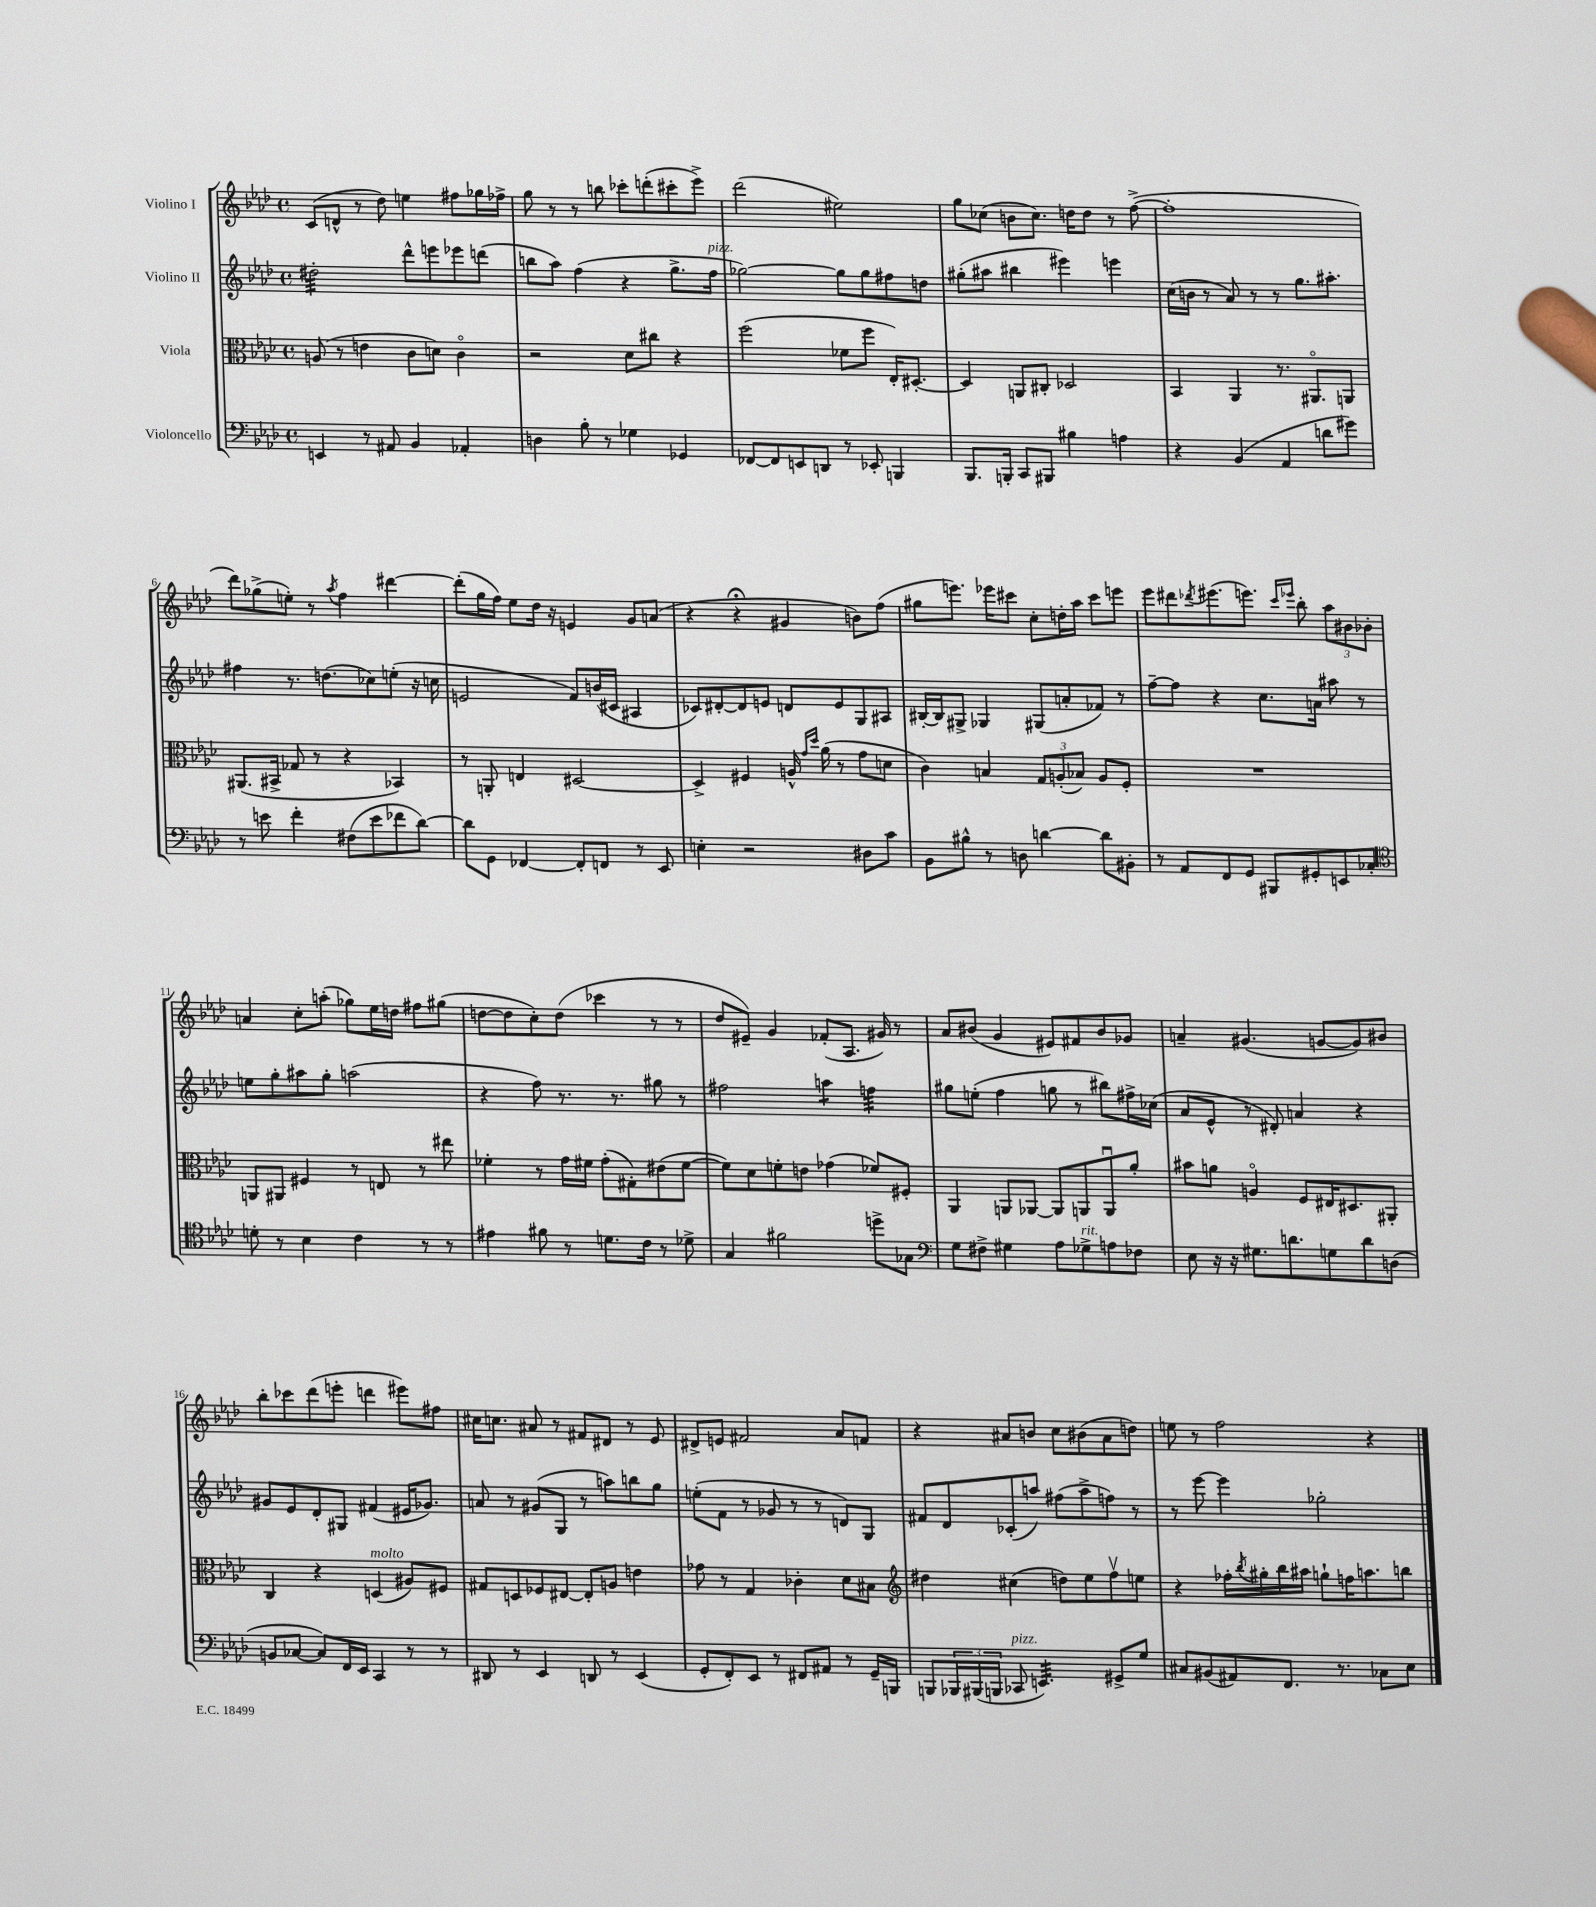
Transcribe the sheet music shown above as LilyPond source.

<<
\new StaffGroup <<
\new Staff = "s0" \with { instrumentName = "Violino I" } {
    \clef treble \key aes \major \defaultTimeSignature \time 4/4
    c'8( d'8-^ r8 des''8) e''4 fis''8 ges''16 fes''16-> |
    g''8 r8 r8 b''8 ces'''8-. d'''8-.( cis'''8-. ees'''8->) |
    des'''2( eis''2) |
    g''8 ces''8( b'8 ces''8.) d''16 d''8 r8 f''8~->( |
    f''1-. |
    des'''8) ges''8->( e''8-.) r8 \acciaccatura { aes''8 } f''4 dis'''4~ |
    dis'''8-.( g''16 f''16) ees''8 des''16 r16 e'4 g'8 a'8( |
    r4 r4\fermata gis'4 b'8) f''8( |
    gis''8 e'''8.) ees'''16 cis'''8 c''8-. d''16-. aes''16 cis'''8 e'''8 |
    ees'''8 dis'''8 \acciaccatura { des'''8 } eis'''8.( e'''8.) \grace { c'''16 ees'''16 } bes''8-. \tuplet 3/2 { aes''8 bis'8 bes'8-. } |
    a'4 c''8-. a''8-.( ges''8) ees''16 d''16 fis''8 gis''8( |
    d''8~ d''8 c''8-.) d''8( ces'''4 r8 r8 |
    des''8 eis'8--) g'4 fes'8-.( aes8. gis'16) r8 |
    aes'8 bis'8( g'4 eis'8) fis'8 bis'8 ges'8 |
    a'4-- gis'4.( g'8~ g'8) bis'8 |
    bes''8-. ces'''8 des'''8( e'''8-. d'''4 eis'''8) fis''8 |
    cis''16 c''8. ais'8 r8 fis'8 dis'8 r8 ees'8 |
    dis'8-> e'8 fis'2 aes'8 f'8 |
    r4 ais'8 b'8 c''8 bis'8( ais'8 d''8) |
    e''8 r8 f''2 r4 \bar "|." |
}
\new Staff = "s1" \with { instrumentName = "Violino II" } {
    \clef treble \key aes \major \defaultTimeSignature \time 4/4
    dis''2:32-. des'''8-^ e'''8 ees'''8 d'''8( |
    b''8 aes''8) f''4( r4 g''8.-> f''16^\markup { \italic "pizz." } |
    ges''2~) ges''8 ges''8 fis''8 d''8 |
    gis''8-.( ais''8 bis''4 eis'''4) e'''4 |
    c''16( b'16 r8 aes'8) r8 r8 g''8. ais''8.-. |
    fis''4 r8. d''8.( ces''8) e''8-.( r16 c''16 |
    e'2 f'8) b'16( cis'16 ais4 |
    ces'8) dis'8~-. dis'8 e'8 d'8 e'8 g8 ais8 |
    bis16~-. bis16 gis8-> ges4 gis8( a'8-. fes'8) r8 |
    f''8~-- f''8 r4 c''8. a'16 ais''8 r8 |
    e''8 g''8-. ais''8 g''8-. a''2( |
    r4 f''8) r8. r8. gis''8 r8 |
    fis''2 a''4:8 f''4:32 |
    gis''8 e''8-.( f''4 g''8 r8 bis''8) fis''16-> ces''16( |
    aes'8 ees'8-^ r8 dis'8-.) a'4 r4 |
    gis'8 ees'8 des'8-. gis8 fis'4( eis'16 ges'8.) |
    a'8 r8 gis'8( g8 r8 a''8) b''8 g''8 |
    e''8-.( f'8 r8 ges'8 r8 r8 d'8) g8 |
    fis'8 des'8 ces'8-.( a''8) fis''8( a''8-> f''8) r8 |
    r8 ees'''8~ ees'''4 ges''2-. \bar "|." |
}
\new Staff = "s2" \with { instrumentName = "Viola" } {
    \clef alto \key aes \major \defaultTimeSignature \time 4/4
    a8( r8 e'4 c'8 d'8) c'4\flageolet |
    r2 des'8 cis''8 r4 |
    f''2( fes'8 f''8 ees16-.) dis8.~-. |
    dis4 a,8 cis8-. des2 |
    bes,4 aes,4 r8. ais,8.\flageolet a,8 |
    ais,8.( bis,16-> ges8 r8 r4 bes,4) |
    r8 a,8-. e4 dis2~ |
    dis4-> fis4 a16-^ \grace { g'16 des''16 } aes'16( r8 g'8 d'8 |
    c'4) b4 \tuplet 3/2 { g8 a8-.( bes8) } a8 f8-. |
    R1 |
    a,8 ais,8 fis4 r8 e8 r8 eis''8 |
    fes'4-. r8 g'16 fis'16 g'8-.( gis8-.) eis'8( fis'8~ |
    fis'8) des'8 f'8-. e'8 ges'4( fes'8) fis8-. |
    aes,4 a,8 aes,8~ aes,8 a,8 a,8\downbow aes'8-. |
    bis'8 a'8 a4\flageolet f8 eis16 dis8. ais,8-. |
    c4 r4 d4^\markup { \italic "molto" }( ais8) fis8 |
    gis8 d8 fes8 eis8~ eis8-. a8 e'4 |
    ges'8 r8 g4 ces'4-. des'8 bis8 |
    \clef treble dis''4 cis''4( d''8) ees''8 f''8\upbow e''8 |
    r4 fes''16-. \acciaccatura { bes''8 } gis''16-. bes''16 ais''16 g''8-! f''16 a''8. b''8 \bar "|." |
}
\new Staff = "s3" \with { instrumentName = "Violoncello" } {
    \clef bass \key aes \major \defaultTimeSignature \time 4/4
    e,4 r8 ais,8 bes,4 aes,4-. |
    d4 bes8-. r8 ges4 ges,4 |
    fes,8~ fes,8 e,8 d,8 r8 ees,8-. b,,4 |
    bes,,8. b,,16-. c,8 bis,,8 bis4 a4 |
    r4 bes,4( aes,4 d'8 gis'8) |
    r8 e'8 f'4-. fis8( e'8 fes'8 des'8~) |
    des'8 g,8 fes,4~ fes,8-. f,8 r8 ees,8 |
    e4-. r2 dis8 c'8 |
    bes,8 bis8-^ r8 d8 d'4~ d'8 bis,8-. |
    r8 aes,8 f,8 g,8 bis,,8 gis,8-. e,8 ces8-. |
    \clef tenor d'8-. r8 bes4 c'4 r8 r8 |
    eis'4 fis'8 r8 d'8. c'16 r8 des'8-> |
    g4 fis'2 d''8-> ges8 |
    \clef bass g8 fis8-> gis4 aes8 ges8->^\markup { \italic "rit." } a8 fes8 |
    ees8 r16 r16 gis8. d'8. g8 d'8 d8( |
    b,8 ces8~ ces8) f,16 ees,16 c,4 r8 r8 |
    dis,8 r8 ees,4 d,8 r8 ees,4( |
    g,8-. f,8-.) ees,8 r8 fis,8 ais,8 r8 g,16-- b,,16 |
    b,,8 \tuplet 3/2 { bes,,16 bis,,16( b,,16 } ces,8^\markup { \italic "pizz." } e,4.:32) gis,8-> g8 |
    cis8 bis,8( ais,8) f,8. r8. ces8 ees8 \bar "|." |
}
>>
>>
